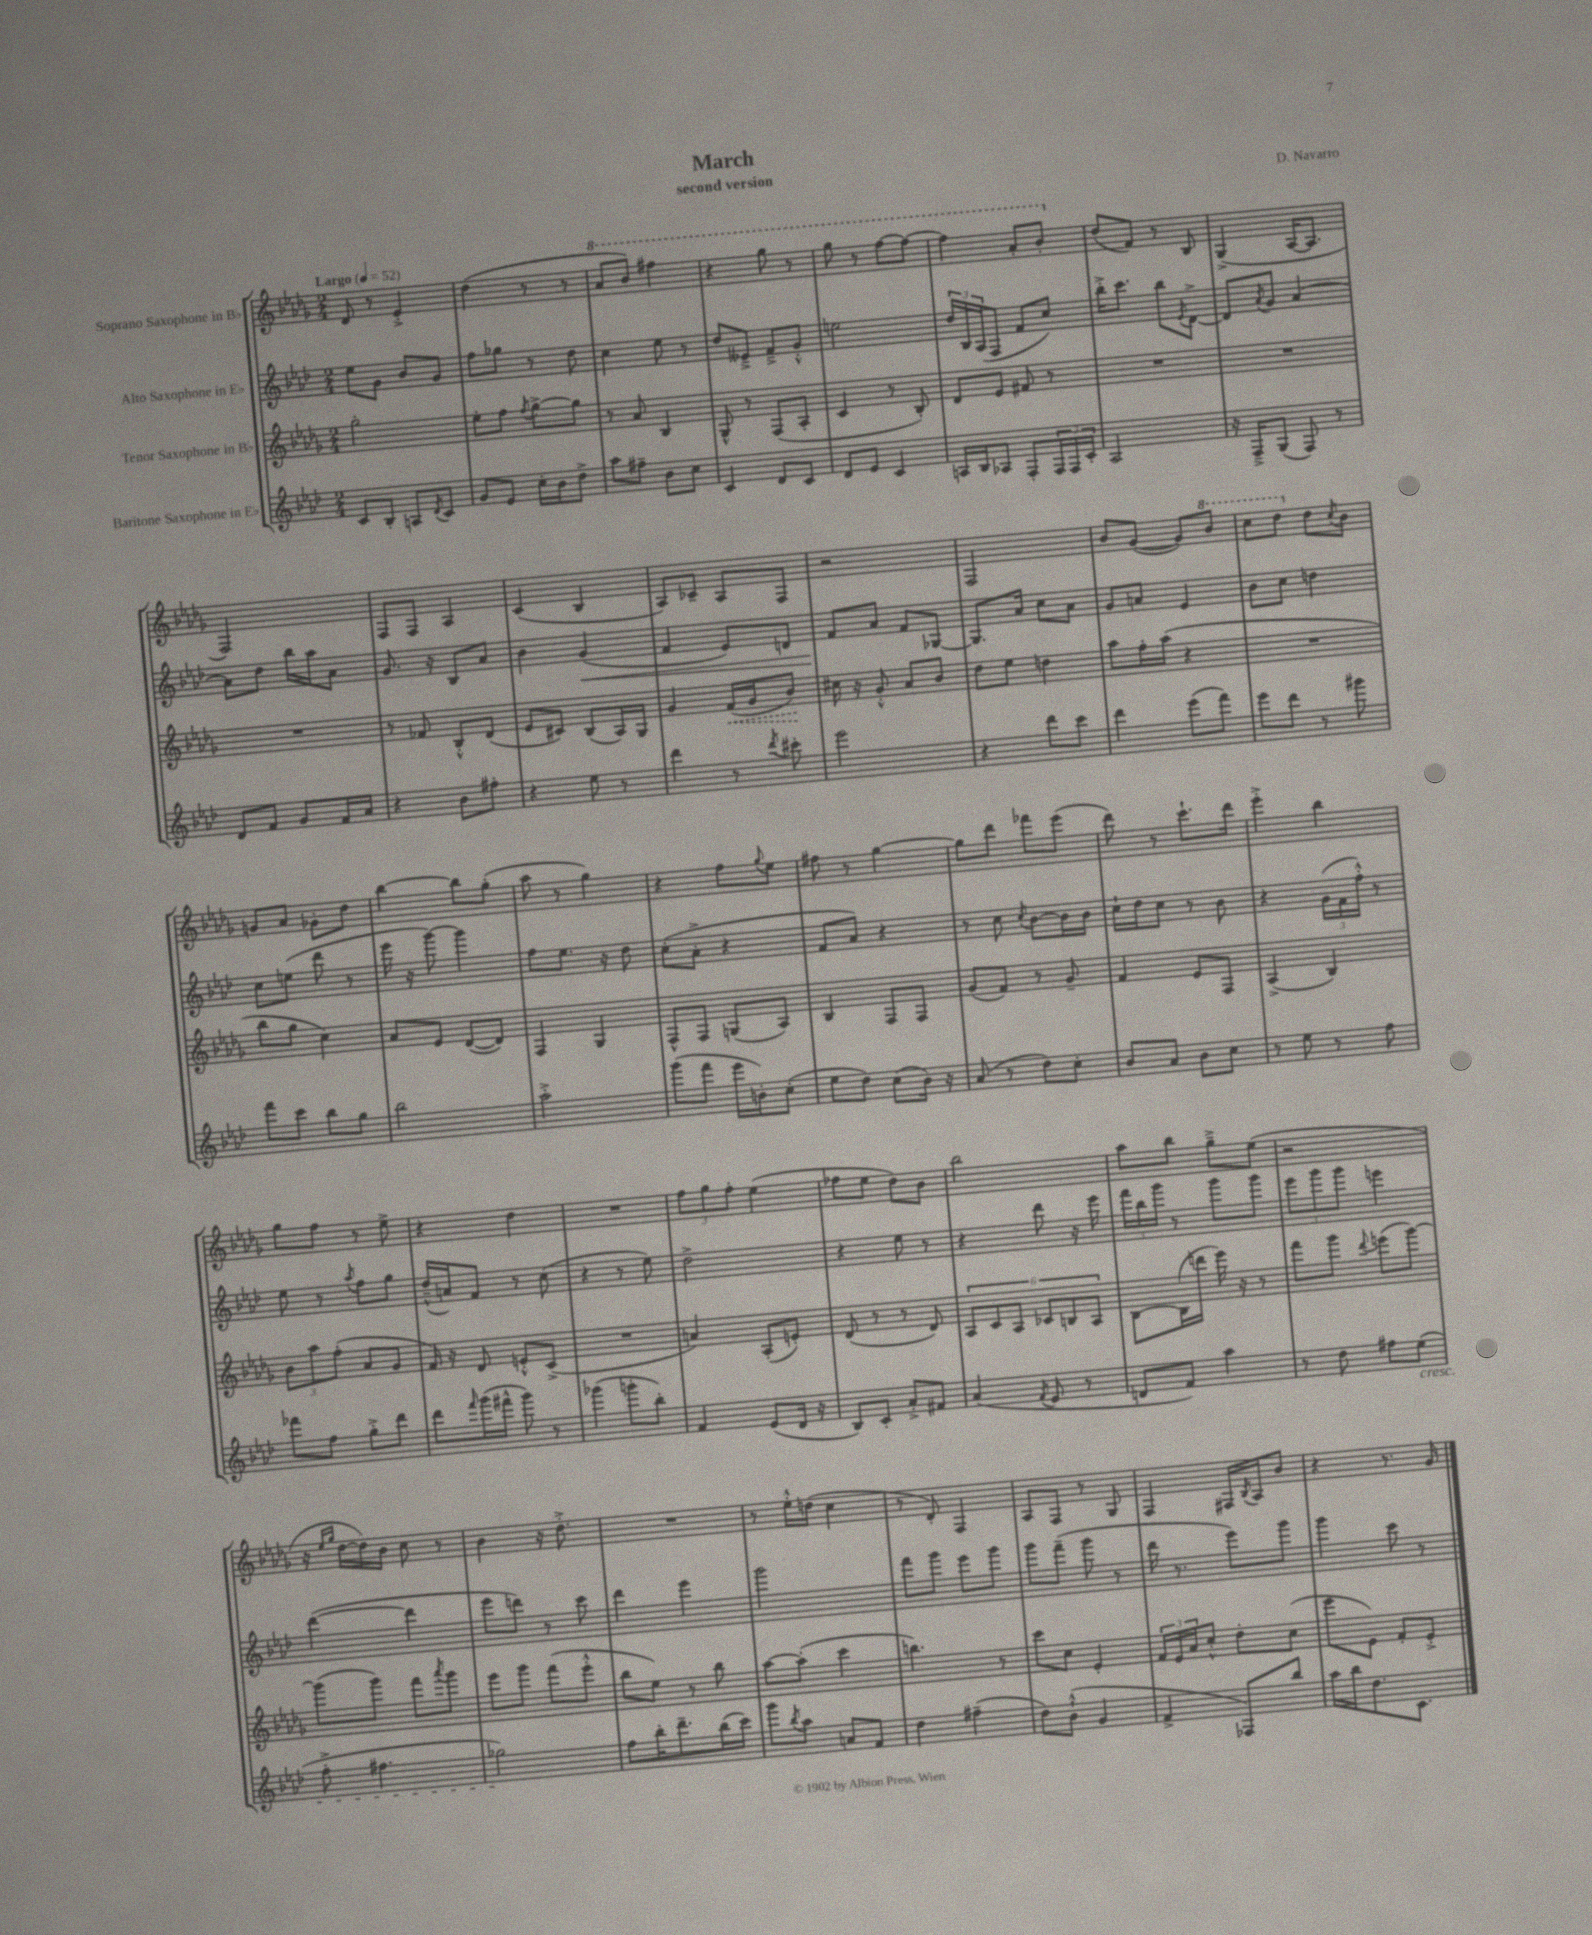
\header { title = "March" composer = "D. Navarro" subtitle = "second version" }
<<
\new StaffGroup <<
\new Staff = "s0" \with { instrumentName = "Soprano Saxophone in Bb" } {
    \clef treble \key des \major \numericTimeSignature \time 2/4 \tempo "Largo" 4 = 52
    des'8 r8 ees'4-.-> |
    des''4( r8 r8 |
    \ottava #1 aes''8 bes''8) fis'''4 |
    r4 ges'''8 r8 |
    ges'''8 r8 f'''8~ f'''8~ |
    f'''4 aes''8-. bes''8-. \ottava #0 |
    des''8( f'8) r8 bes8 |
    ges4->( aes16~ aes8. |
    f2) |
    f8 f8 aes4 |
    c'4( bes4 |
    aes8) ces'8-- aes8 f8 |
    r2 |
    f2 |
    bes'8 ges'8~( ges'8) \ottava #1 bes''8 |
    c'''8 des'''8 \ottava #0 des''8 \acciaccatura { c''8 } bes'8 |
    g'8 aes'8 ges'8-. des''8 |
    bes''4~ bes''8 ges''8-.( |
    aes''8 r8 ges''4) |
    r4 f''8 \appoggiatura { ges''8 } ees''8 |
    fis''8 r8 ges''4~ |
    ges''8 des'''8 fes'''8 ees'''8( |
    des'''8) r8 c'''8.-! des'''16 |
    ees'''4-.-> bes''4 |
    ges''8 f''8 r8 ees''8-> |
    r4 des''4 |
    R2 |
    \tuplet 3/2 { f''8 ges''8 f''8-. } ees''4( |
    fes''8 ees''8 des''8) bes'8 |
    bes''2 |
    aes''8 bes''8 ges''8---> ees''8( |
    r2 |
    r16 \grace { ees''16 ges''16 } des''16~ des''16) bes'16 c''8 r8 |
    bes'4 r16 des''8.-.-> |
    R2 |
    r8 ees''16-.-^ d''16( c''4 |
    r8 des'8-.) f4 |
    aes8 f8 r8 ges8 |
    f4 fis16 \acciaccatura { bes8 } aes16 bes'8 |
    r4 r8. ges'16 \bar "|." |
}
\new Staff = "s1" \with { instrumentName = "Alto Saxophone in Eb" } {
    \clef treble \key aes \major \numericTimeSignature \time 2/4
    ees''8 g'8 bes'8 g'8 |
    f''8 ges''8 r8 des''8 |
    c''4 ees''8 r8 |
    des''8 eeses'8---> f'8---> g'8-.-^ |
    e''2 |
    \tuplet 3/2 { des''16 bes16 aes16( } f8 f'8 c''8) |
    bes''16-.-> c'''8. bes''8 \acciaccatura { ees'8 } des'8~-> |
    des'8 \acciaccatura { aes'8 } g'8 aes'4~ |
    aes'8 des''8 bes''16 aes''16 aes'8 |
    g'8. r16 bes8 aes'8 |
    bes'4 g'4\<( |
    f'4 ees'8) d'8 |
    f'8\! aes'8 f'8 ges8~ |
    ges8. aes'16 c''8 aes'8 |
    g'8 a'8 ees'4 |
    bes'8 c''8 d''4 |
    c''8 e''8( des'''8 r8 |
    ees'''16 r16 g'''8~) g'''4 |
    f''8 ees''8. r16 des''8 |
    c''8-.( aes'8-.-> r4 |
    f'8 aes'8) r4 |
    r8 c''8 \acciaccatura { c''8 } bes'8~ bes'16 bes'16 |
    c''16-! des''16 c''8 r8 bes'8 |
    r4 \tuplet 3/2 { g'16( f'16 f''16-.-^) } r8 |
    ees''8 r8 \acciaccatura { aes''8 } f''8 g''8 |
    des''16---^( a'16) f'8 r8 c''8( |
    r4 r8 ees''8) |
    des''2-> |
    r4 ees''8 r8 |
    r4 des'''8 r16 ees'''16 |
    \tuplet 3/2 { f'''16 bes''16 g'''16 } r8 g'''8 g'''8 |
    \tuplet 3/2 { ees'''8 g'''8 g'''8 } e'''4 |
    des'''4~( des'''4 |
    ees'''8 d'''8) r8 c'''8 |
    des'''4 ees'''4 |
    g'''2 |
    f'''8 g'''8 ees'''8 g'''8 |
    g'''8 f'''8--( g'''8 r8 |
    des'''16 r8. ees'''8) g'''8 |
    g'''4 c'''8 r8 \bar "|." |
}
\new Staff = "s2" \with { instrumentName = "Tenor Saxophone in Bb" } {
    \clef treble \key des \major \numericTimeSignature \time 2/4
    ges''2-. |
    ees''8-. f''8 \acciaccatura { f''8 } ges''8~-> ges''8 |
    r8 aes'8 bes4 |
    ges8-^ r8 f8( aes8-. |
    c'4 r8 bes8-.) |
    des'8 ees'8 fis'8 r8 |
    R2 |
    R2 |
    R2 |
    r8 fes'8 bes8-.-^ des'8( |
    ees'8 cis'8) bes8( aes16) ges16 |
    ges'4 \once \override Hairpin.style = #'dashed-line f'16\<( ges'16 bes'8\!) |
    cis''16 r16 ges'8-.-^ aes'8 bes'8 |
    des''8 ees''8 d''4 |
    aes''8 f''16-. aes''16( r4 |
    R2 |
    bes''8 ges''8 c''4) |
    aes'8 ees'8 des'8~( des'8) |
    f4 ges4 |
    f8-^ f8 g8( aes8) |
    bes4 f8 f8 |
    ges'8( f'8) r8 ges'8-- |
    f'4 ees'8 f8 |
    aes4->( bes4) |
    \tuplet 3/2 { bes'8 aes''8 f''8-.( } aes'8 ges'8 |
    f'16) r16 des'8 e'8-.-^ c'8->( |
    R2 |
    a'4) aes8-.( e'8-.) |
    des'8( r8 r8 des'8) |
    \tuplet 6/4 { aes8 c'8 aes8 ces'8 b8 aes8 } |
    bes8~ bes16( d'''16 ees'''16) r16 r8 |
    f'''8 ges'''8 \appoggiatura { des'''8 } e'''8( ges'''8~) |
    ges'''8( ges'''8) f'''8 \acciaccatura { aes'''8 } ges'''8 |
    ees'''8 ges'''8 f'''8( ees'''8-.-^ |
    bes''8 ees''8) r8 bes''8 |
    aes''8~ aes''8-.( c'''4 |
    b''4.) r8 |
    c'''8 c''8 ees'4-. |
    \tuplet 3/2 { f'16 ees'16 aes'16 } c''8-.-^ des''8-. c''8( |
    ees'''8 ees'8) f'8-. ees'8-.-> \bar "|." |
}
\new Staff = "s3" \with { instrumentName = "Baritone Saxophone in Eb" } {
    \clef treble \key aes \major \numericTimeSignature \time 2/4
    c'8 bes8-. a8 \acciaccatura { des'8 } c'8 |
    g'8 ees'8 c''16-. bes'16 des''8-> |
    aes''8 fis''8-- bes'8 c''8 |
    c'4 des'8 c'8 |
    des'8 ees'8 c'4 |
    a16 bes16 aes8 f8-. \tuplet 3/2 { f16 f16 c'16-. } |
    aes2 |
    r16 f16---> g8( f8) r8 |
    des'8 f'8 g'8 f'16 aes'16 |
    r4 bes'8 fis''8-. |
    r4 ees''8 r8 |
    des'''4 r8 \acciaccatura { des'''8 } cis'''8-. |
    ees'''2 |
    r4 des'''8 c'''8 |
    des'''4 ees'''8( f'''8) |
    ees'''8 des'''8 r8 gis'''8 |
    f'''8 c'''8 bes''8 g''8 |
    bes''2 |
    aes''2-.-> |
    g'''8( f'''8 ees'''16 b'16-.) c''8-.( |
    ees''8 des''8) c''8( bes'16) r16 |
    aes'8( r8 des''8) c''8-. |
    bes'8 aes'8 bes'8 c''8 |
    r8 ees''8 r8 f''8 |
    fes'''8 f''8 g''8-.-> des'''8 |
    des'''8 \grace { f'''16 } g'''16( fis'''16-^ g'''8) r8 |
    ges'''4( g'''8-. bes''8-.) |
    f'4 ees'8( des'16 r16 |
    bes8) c'8-. aes'8-.-> fis'8 |
    aes'4( \acciaccatura { f'8 } ees'8 r8 |
    d'8 f'8) aes''4 |
    r8 des''8 fis''8 ees''8\cresc( |
    f''8-.-> fis''4. |
    ges''2\!) |
    f''8 bes''16-. des'''8.-- bes''16( c'''16) |
    g'''8 \acciaccatura { bes''8 } aes''8 a'8 f'8 |
    des''4 fis''4--( |
    des''8) bes'8-!-^( g'4 |
    f'4-> fes8) bes''8 |
    aes''16 bes''16 des''8. c'8. \bar "|." |
}
>>
>>
\layout { \context { \Score \remove "Bar_number_engraver" } }
